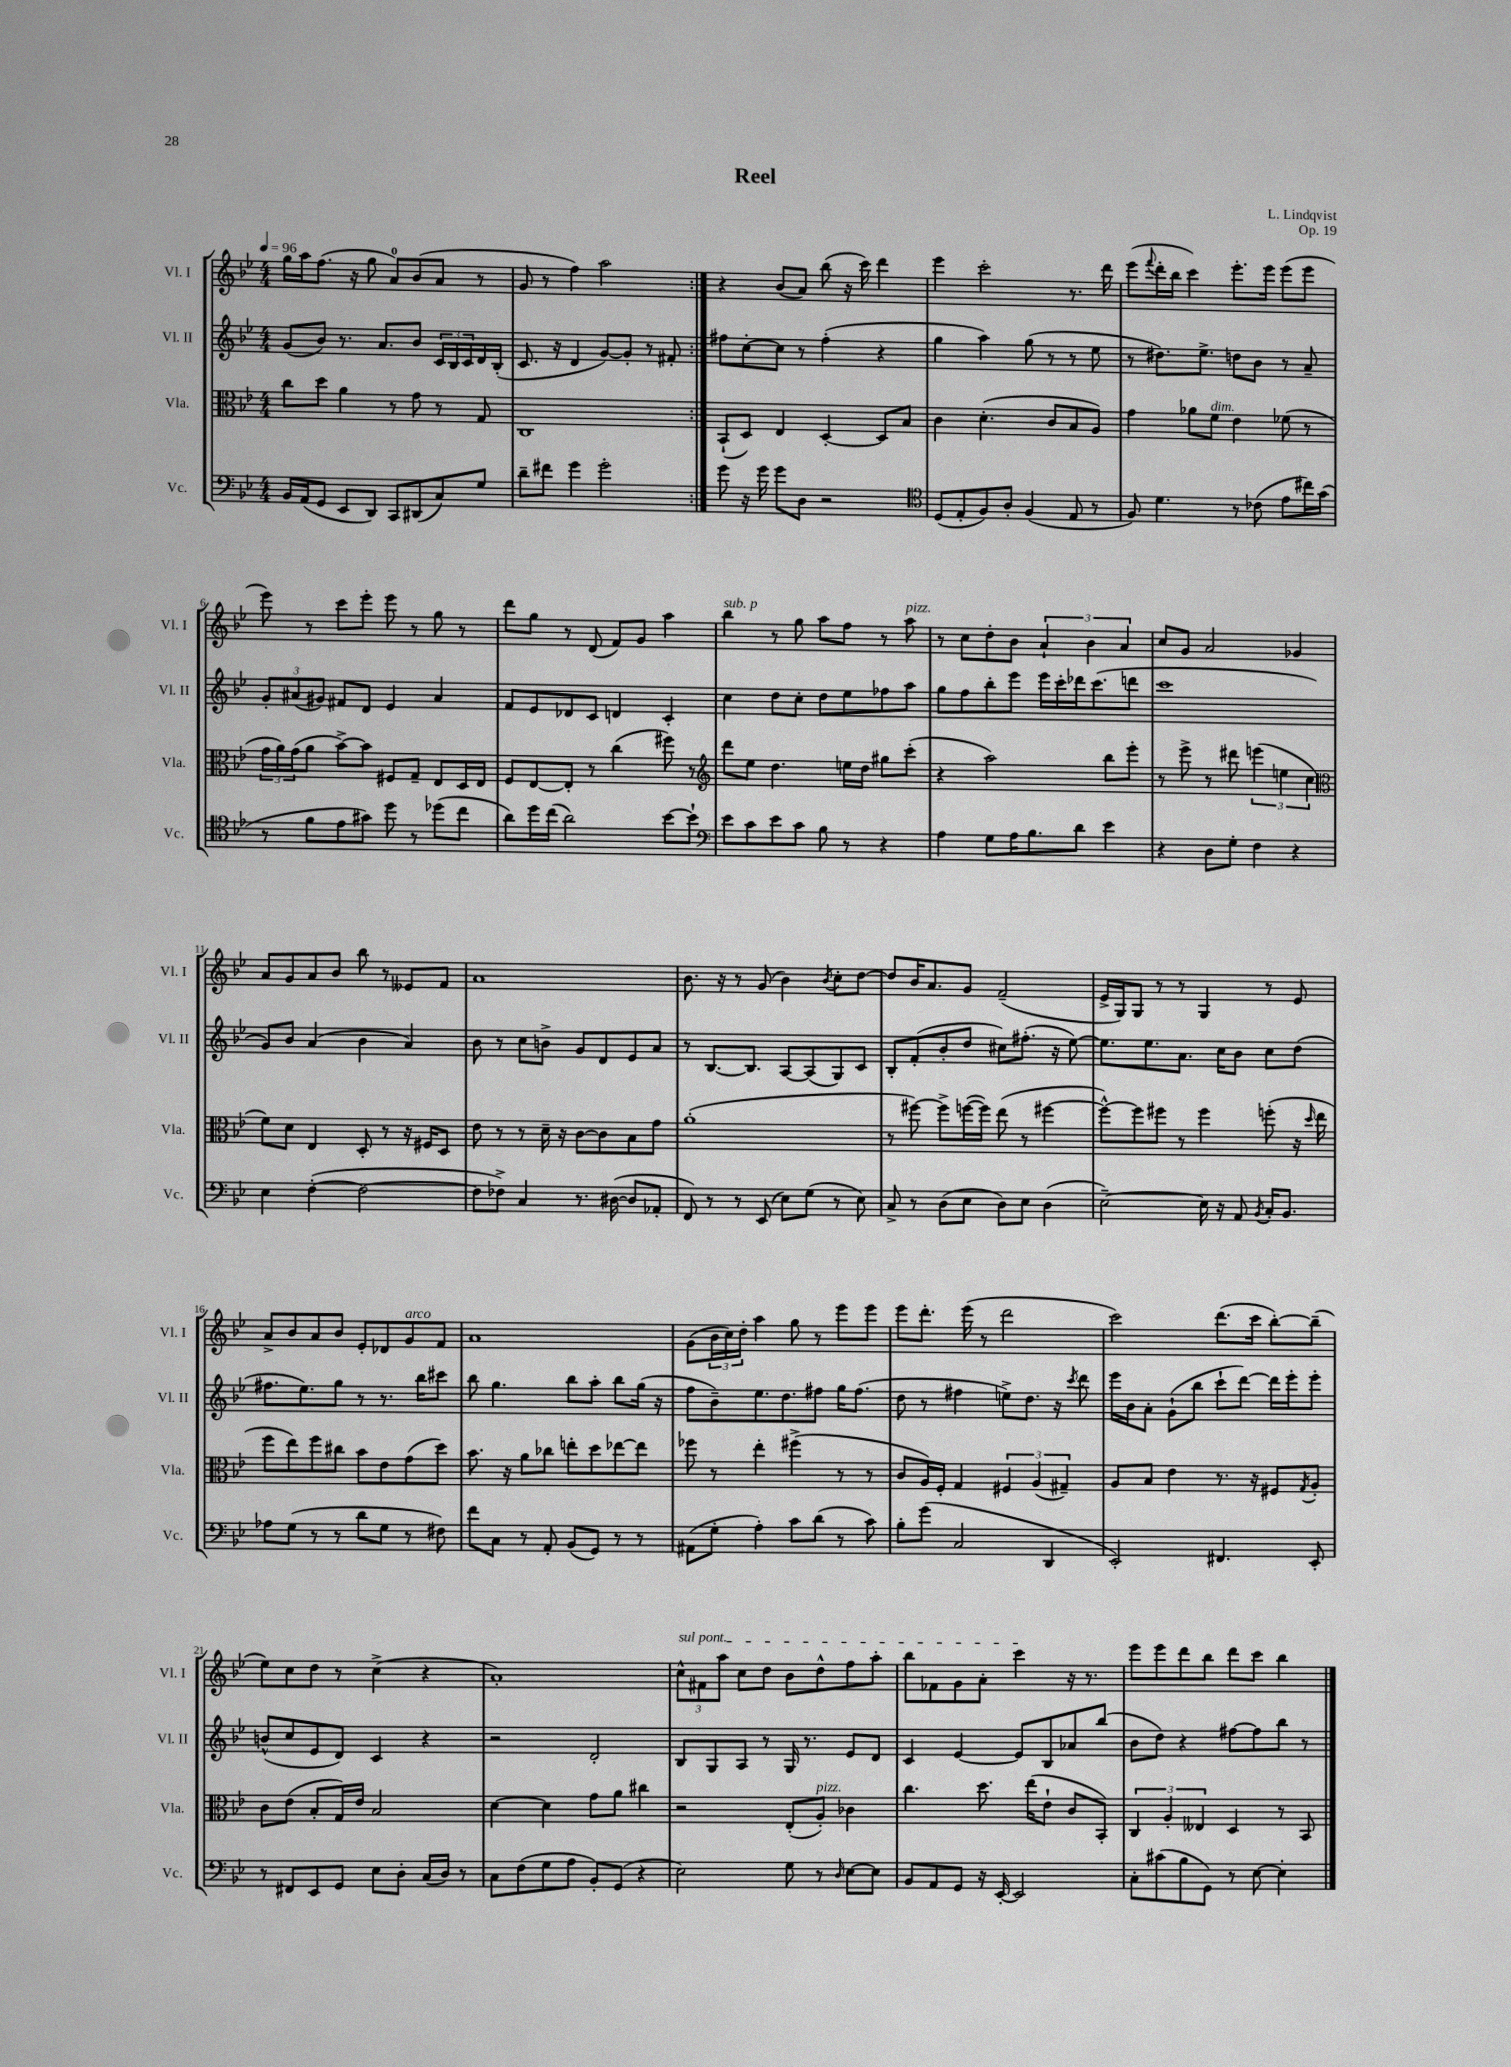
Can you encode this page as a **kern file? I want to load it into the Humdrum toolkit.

**kern	**kern	**kern	**kern
*staff4	*staff3	*staff2	*staff1
*clefF4	*clefC3	*clefG2	*clefG2
*k[b-e-]	*k[b-e-]	*k[b-e-]	*k[b-e-]
*M4/4	*M4/4	*M4/4	*M4/4
*MM96	*MM96	*MM96	*MM96
16BB-	8cc	(8g	16gg
(16AA	.	.	16aa
8GG	8dd	8b-)	(8.ff
8EE-	4a	8.r	.
.	.	.	16r
8DD)	.	.	8gg
.	.	8.a	.
8CC	8r	.	8a)
(8DD#	8g	8b-	(8b-
8C)	8r	24c	8a
.	.	24B-	.
.	.	24c	.
8G	8G	16d	8r
.	.	(16B-'	.
=	=	=	=
8d~	1C	8.c	8g
8f#	.	.	8r
.	.	16r	.
4g	.	4d	4ff)
2g'	.	[8g)	2aa
.	.	8g']	.
.	.	8r	.
.	.	8f#'	.
=:|!	=:|!	=:|!	=:|!
8g	(8BB-`	8ff#	4r
16r	8D)	[8cc'	.
16g	.	.	.
8g	4E-	8cc]	(8b-
8D	.	8r	8a)
2r	[4D'	(4ff#'	(8bb-
.	.	.	16r
.	.	.	16ccc)
.	8D]	4r	4ddd
.	8B-	.	.
=	=	=	=
*clefC4	*	*	*
(8D	4c	4gg	4eee-
8E-'	.	.	.
8F)	(4.d'	4aa)	2ccc'
8A'	.	.	.
(4F	.	(8gg	.
.	8c	8r	.
8E-	8B-	8r	8.r
8r	8A)	8ee-	.
.	.	.	16ddd
=	=	=	=
8F)	4g	8r	(8eee-
.	.	.	8qqfff
4.d	.	8.dd#)	16ddd'
.	.	.	16bb-
.	8a-	.	4ccc)
.	.	8.ee-^	.
.	8f	.	.
8r	4e-	8dd	8.eee-'
(8c-	.	8b-	.
.	.	.	16eee-
8e-	(8f-	8r	(8eee-
16cc#)	8r	8a~	8eee-
(16g	.	.	.
=	=	=	=
8r	24g	12g'	8eee-)
.	24a)	.	.
.	(24g	(12a#	.
8f	8a	.	8r
.	.	12g#)	.
8e-	[8b-^)	8f#	8ccc
8g#)	8b-]	8d	8eee-'
8dd	8F#	4e-	8eee-
8r	8G~	.	8r
(8dd-	8E-	4a#	8gg
8cc	16D	.	8r
.	16E-	.	.
=	=	=	=
8a)	8F	8f	8ddd
16dd	[8E-	8e-	8gg
(16cc	.	.	.
2a)	8E-']	8d-	8r
.	8r	8c	(8d
.	(4cc	4d	8f)
.	.	.	8g
[8b-	8ff#)	4c'	4aa
8b-`]	8r	.	.
=	=	=	=
*clefF4	*clefG2	*	*
8e-	8ddd	4cc	4bb-
8c	8ee-	.	.
8e-	4.dd	8dd	8r
8c	.	8cc'	8gg
8B-	.	8dd	8aa
8r	16ee	8ee-	8ff
.	16dd	.	.
4r	8gg#	8ff-	8r
.	(8ccc'	8aa	8aa
=	=	=	=
4A	4r	8gg	8r
.	.	8ff	8cc
8G	2aa)	8bb-'	8dd'
16A	.	8eee-	8b-
8.B-	.	.	.
.	.	16eee-	6a`
.	.	16ccc'	.
8d	.	16ddd-	.
.	.	.	6b-
.	.	(8.ccc	.
4e-	8bb-	.	.
.	.	.	6a
.	8eee-'	8ddd	.
=	=	=	=
4r	8r	1ccc	8cc
.	8eee-^	.	8g
8D	8r	.	2a
8G'	8ddd#	.	.
4F	(6eee	.	.
.	6ee	.	.
4r	.	.	4g-
.	6cc	.	.
=	=	=	=
*	*clefC3	*	*
4E-	8f)	8g)	8a
.	8d	8b-	8g
([4F'	4E-	(4a	8a
.	.	.	8b-
2F_	8D'	4b-	8bb-
.	8r	.	8r
.	16r	4a)	8e--
.	16F#	.	.
.	8D	.	8f
=	=	=	=
8F]	8e-	8b-	1a
8F-^)	8r	8r	.
4C	8r	8cc	.
.	16d~	8b^	.
.	16r	.	.
8.r	[8c	8g	.
.	8c]	8d	.
([16D#	.	.	.
8D#]	8B-	8e-	.
8AA-'	8g	8a	.
=	=	=	=
8FF)	(1a'	8r	8.b-
8r	.	[8.B-	.
.	.	.	16r
8r	.	.	8r
.	.	8.B-]	.
(8EE-	.	.	(8g
8E-)	.	[8A	4b-)
(8G	.	(8A]	.
.	.	.	8qb-
8r	.	8G)	8cc'
8E-)	.	8c	[8dd
=	=	=	=
8C^	8r	8B-'	8dd]
8r	[8ff#)	(8f'	16b-
.	.	.	8.a
(8D	8ff#^]	8b-'	.
8E-	([16ff	8dd	8g
.	16ff])	.	.
8D)	(8ee-	8cc#)	(2f~
8E-	8r	(8.ff#'	.
(4D	[4ff#	.	.
.	.	16r	.
.	.	[8ee-)	.
=	=	=	=
[2E-~)	8ff#^^_)	8.ee-]	16e-^
.	.	.	16G)
.	8ff#]	.	8G
.	.	8.ee-	.
.	8ff#	.	8r
.	8r	8.a	8r
16E-]	4ff#	.	4G
16r	.	16cc	.
8AA	.	8b-	.
8qBB-	.	.	.
16C'	(8ff'	8cc	8r
8.BB-	.	.	.
.	16r	(8dd	8e-
.	16qqdd	.	.
.	16ee-	.	.
=	=	=	=
8A-	8ff	8.ff#	8a^
(8G	8ee-)	.	8b-
.	.	8.ee-)	.
8r	8ff	.	8a
8r	8cc#	8gg	8b-
8d	8b-	8r	8e-'
8G	8e-	8.r	8d-
8r	(8g	.	8g
.	.	16bb-	.
8F#)	8dd)	8ccc#	8f
=	=	=	=
8f	8.b-	8bb-	1a
8C	.	4.gg	.
.	16r	.	.
8r	8a	.	.
8AA'	8cc-	.	.
(8BB-	8ee'	8bb-	.
8GG)	8dd	8aa'	.
8r	[8ee-	8bb-	.
8r	8ee-]	(16gg	.
.	.	16r	.
=	=	=	=
(8AA#	8ff-	8ff	(8g
8G'	8r	8b-~)	24b-
.	.	.	24cc)
.	.	.	24dd'
4A')	4ee-'	8.ee-	4aa
.	.	8.dd	.
8c	(4ff#^	.	8gg
(8d	.	8ff#	8r
8r	8r	16gg	8eee-
.	.	(8.ff#	.
8c)	8r	.	8eee-
=	=	=	=
8B-'	8c	8dd	8eee-
(8g	16A)	8r	8.ddd'
.	16F'	.	.
2C	4G	4ff#	.
.	.	.	(16eee-
.	.	.	8r
.	6F#	8ee^)	2ddd
.	.	8.dd	.
.	(6A	.	.
4DD	.	.	.
.	.	16r	.
.	6G#~)	.	.
.	.	8qccc	.
.	.	8ddd	.
=	=	=	=
2EE-')	8A	16eee-	2ccc)
.	.	16b-	.
.	8B-	8a'	.
.	4e-	(8g`	.
.	.	8bb-	.
4.FF#	8.r	8ccc`	(8.ddd
.	.	[8ddd)	.
.	16r	.	16ccc
.	8F#	16ddd]	[8bb-')
.	.	16eee-'	.
.	8qG	.	.
8EE-'	8A'	8eee-'	(8bb-~]
=	=	=	=
8r	8c	(8b^^	8ee-)
8FF#	(8e-	8cc	8cc
8EE-	8B-'	8e-	8dd
8GG	16G)	8d)	8r
.	16e-	.	.
8E-	2B-	4c	(4cc^
8D'	.	.	.
(16C	.	4r	4r
16D)	.	.	.
8r	.	.	.
=	=	=	=
8C	[4d	2r	1a')
(8F	.	.	.
8G	4d]	.	.
8A	.	.	.
8BB-')	8g	2d'	.
(8GG	8a	.	.
4r	4cc#	.	.
=	=	=	=
2E-)	2r	8B-	12cc^^
.	.	.	12f#
.	.	8G	.
.	.	.	12aa
.	.	8A	8cc
.	.	8r	8dd
8G	(8E-'	16G	8b-
.	.	8.r	.
8r	8A')	.	8dd^^
16qqD	.	.	.
[8E-	4c-	8e-	8ff
8E-]	.	8d	8aa'
=	=	=	=
8BB-	4.cc	4c	8bb-
8AA	.	.	8f-
8GG	.	[4e-	8g
16r	8.dd	.	8a'
[16EE-'	.	.	.
2EE-]	.	8e-]	4ccc
.	(16ee-	.	.
.	8e-`	8B-	.
.	8c	8a-	16r
.	.	.	8.r
.	8BB-')	(8bb-	.
=	=	=	=
8C'	6C	8b-	8eee-
(8c#	.	8dd)	8eee-
.	6A'	.	.
8B-	.	4r	8ddd
.	6E--	.	.
8GG)	.	.	8bb-
8r	4D	[8ff#	8ddd
[8E-	.	8ff#]	8ccc
4E-']	8r	8bb-	4bb-
.	8BB-	8r	.
==	==	==	==
*-	*-	*-	*-
